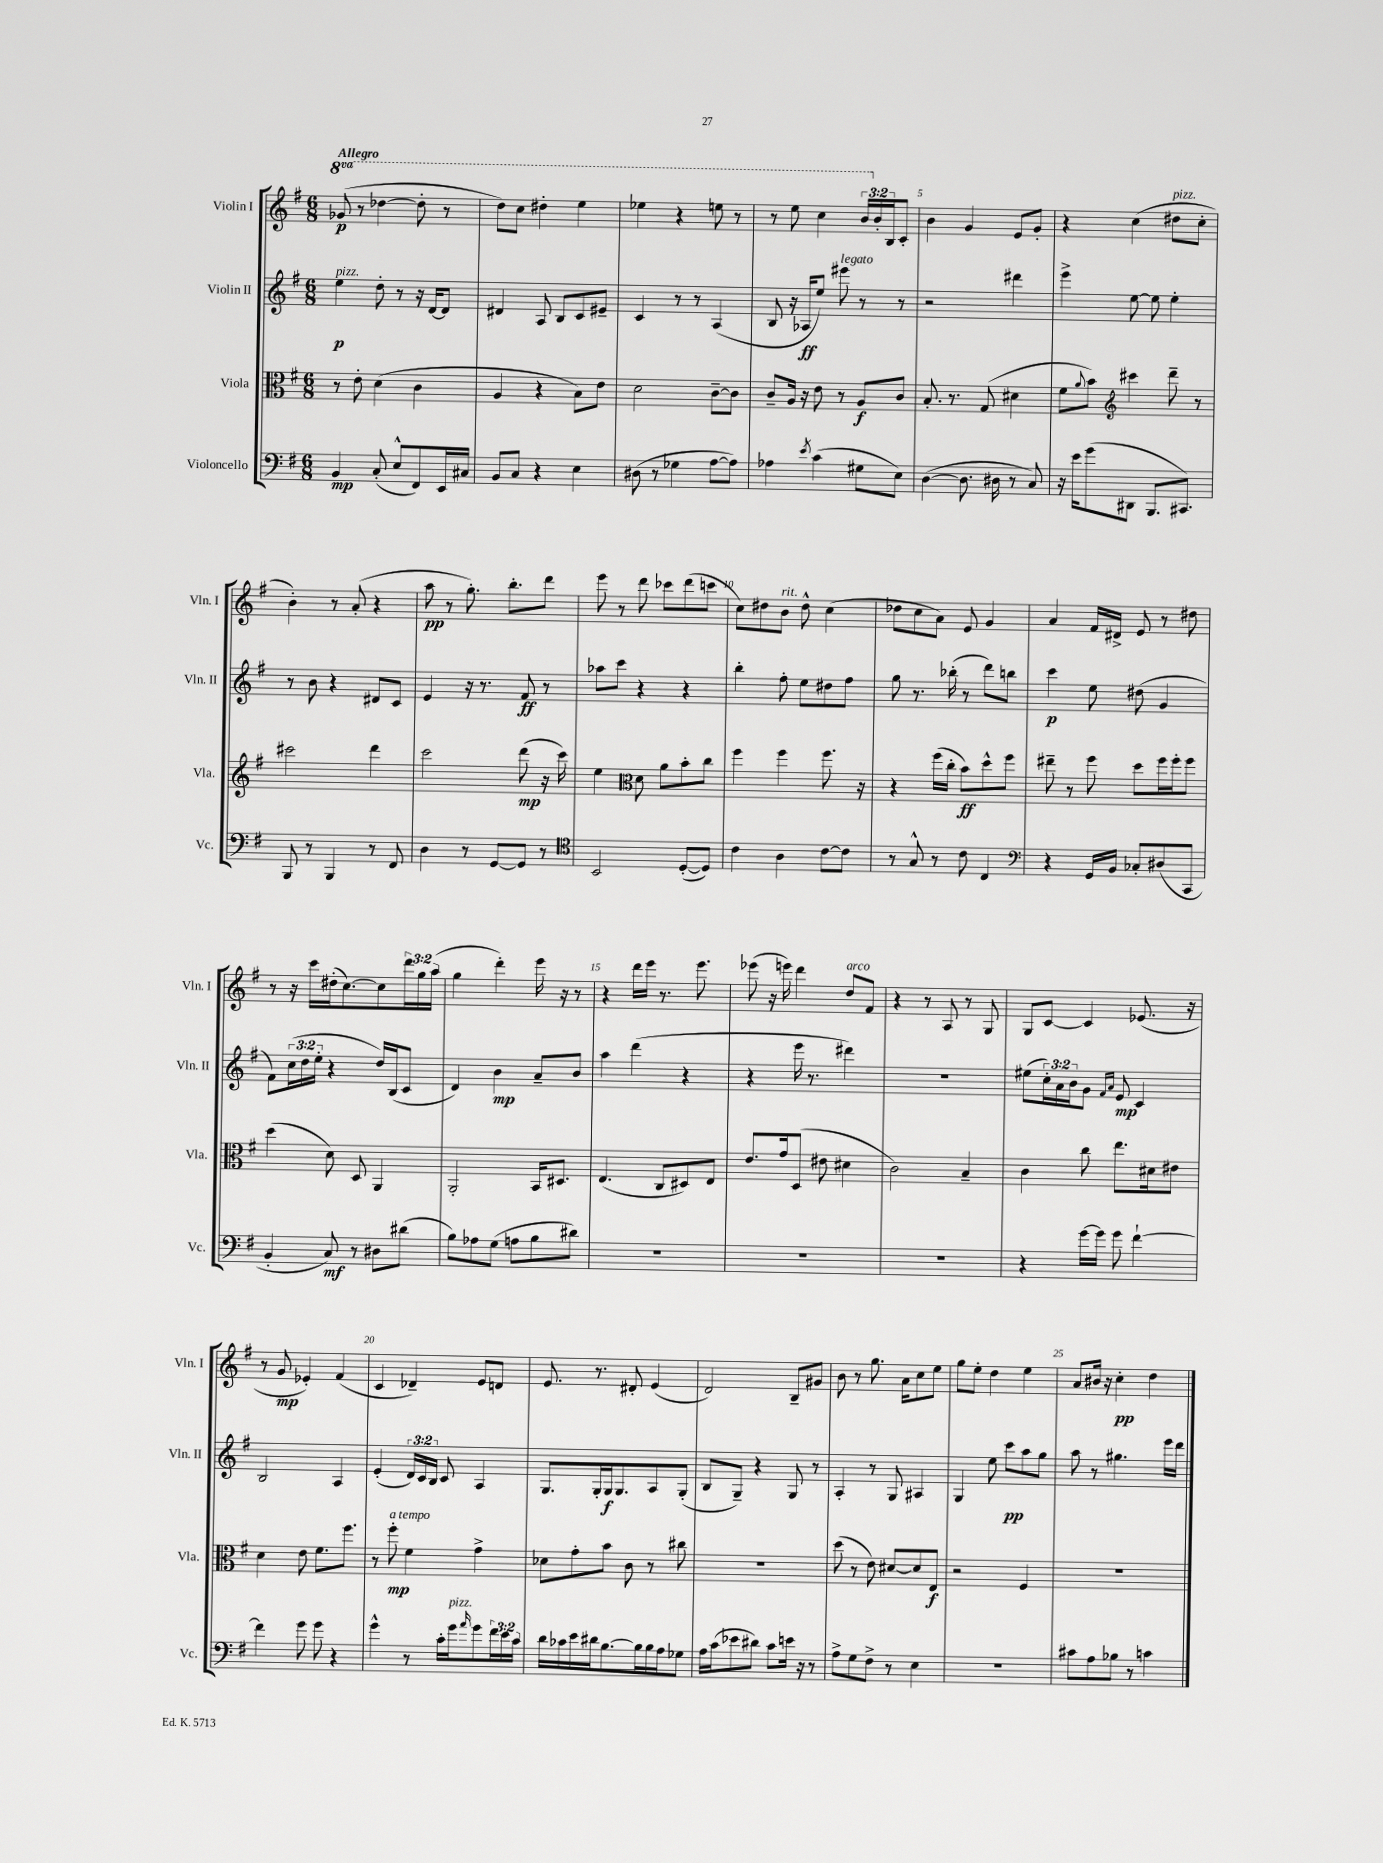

**kern	**kern	**kern	**kern
*staff4	*staff3	*staff2	*staff1
*clefF4	*clefC3	*clefG2	*clefG2
*k[f#]	*k[f#]	*k[f#]	*k[f#]
*M6/8	*M6/8	*M6/8	*M6/8
4BB/	8r	4ee\	(8gg-/
.	8e'\	.	8r
(8C'/	(4d\	8dd'\	[4ddd-\
8E^^/L	.	8r	.
8FF#/)	4c\	16r	8ddd-'\]
.	.	[16d/LK	.
16EE/L	.	8d/]J	8r
16C#/JJ	.	.	.
=	=	=	=
8BB/L	4A/	4d#/	8ddd\L)
8C/J	.	.	8ccc\J
4r	4r	8A/	4ddd#'\
.	.	8B/L	.
4E\	8B\L)	8c/	4eee\
.	8e\J	8e#~/J	.
=	=	=	=
(8D#\	2d\	4c/	4eee-\
8r	.	.	.
4G-\	.	8r	4r
.	.	8r	.
[8A\L	[8c~\L	(4A/	8eee\
8A\]J)	8c\]J	.	8r
=	=	=	=
4A-\	8c~/L	8B/	8r
.	16A/Jk	16r	8eee\
.	16r	16A-/LK	.
8qe/	.	.	.
(4c\	8e\	8ee/J)	4ccc\
.	8r	8eee#\	.
8G#\L	8A/L	8r	24bb/LL
.	.	.	24b'/
.	.	.	24B/J
8E\J)	8c/J	8r	8c'/J
=	=	=	=
([4D\	8.B'/	2r	4b\
.	8.r	.	.
8.D\]	.	.	4g/
.	(8G/	.	.
16D#\	.	.	.
8r	4d#\	4ddd#\	8e/L
8C/)	.	.	8g'/J
=	=	=	=
16r	8f#\L	4eee^\	4r
16e\LK	.	.	.
.	8qqa/	.	.
(8g\	8b\J)	.	.
*	*clefG2	*	*
8DD#\J	4ccc#\	[8ee\	(4cc\
8.BBB/L	.	8ee\]	.
.	8ddd~\	4ee'\	8dd#\L
8.CC#/J)	.	.	.
.	8r	.	8cc'\J
=	=	=	=
8BBB/	2ccc#\	8r	4b'\)
8r	.	8b\	.
4BBB/	.	4r	8r
.	.	.	(8a'/
8r	4ddd\	8d#/L	4r
8FF#/	.	8c/J	.
=	=	=	=
4D\	2ccc\	4e/	8aa\
.	.	.	8r
8r	.	16r	8.gg'\)
.	.	8.r	.
[8GG/L	.	.	.
.	.	.	8.bb'\L
8GG/]J	(8ddd\	8f#/	.
8r	16r	8r	8ddd\J
.	16ccc\)	.	.
=	=	=	=
*clefC4	*	*	*
2BB/	4ee\	8aa-\L	8eee\
.	.	8ccc\J	8r
*	*clefC3	*	*
.	8d\	4r	8ddd\
.	8a\L	.	8ccc-\L
([8D'/L	8b'\	4r	(8ddd\
8D/]J)	8cc\J	.	8ccc\J
=	=	=	=
4c\	4ff#\	4bb'\	8cc\L)
.	.	.	8dd#\
4A\	4ff#\	8ff#'\	8b\J
.	.	8ee\L	8dd#^^\
[8c\L	8.ff#\	8dd#\	(4cc\
8c\]J	.	8ff#\J	.
.	16r	.	.
=	=	=	=
8r	4r	8gg\	8dd-\L
8G^^/	.	8.r	8cc\
8r	(16ff#\LL	.	8a\J)
.	16cc'\JJ	(16bb-'\	.
8c\	8b\L)	8r	8e/
4C/	8dd^^\	8ddd\L)	4g/
.	8ff#\J	8bb\J	.
=	=	=	=
*clefF4	*	*	*
4r	8ee#~\	4ccc\	4a/
.	8r	.	.
16GG/LL	8ff#\	8ee\	16f#/LL
16BB/JJ	.	.	16d#^/JJ
8C-'/L	8dd\L	(8dd#\	8e/
(8D#/	16ff#\L	4g/	8r
.	16ff#'\J	.	.
8CC/J	8ff#\J	.	8dd#\
=	=	=	=
4BB'/	(4dd\	8f#\L)	8r
.	.	(24cc\L	16r
.	.	24dd\	.
.	.	.	16ccc\LL
.	.	24ee'\JJ	.
8C/)	8d\)	4r	(16dd#'\J
.	.	.	[8.cc\)
8r	8D/	.	.
8D#\L	4AA/	16dd/LL)	8cc\]
.	.	(16B/J	.
(8d#\J	.	8c/J	24ddd\L
.	.	.	24gg\
.	.	.	(24aa\JJ
=	=	=	=
8B\L)	2AA'/	4d/)	4gg\
8A-\	.	.	.
(8G\J	.	4b\	4ddd'\)
8A\L	.	.	.
8B\	16BB/LK	8a~/L	16eee\
.	8.D#/J	.	16r
8d#\J)	.	8b/J	8r
=	=	=	=
2.r	(4.E/	4aa\	4r
.	.	(4ddd\	16ddd\LL
.	.	.	16eee\JJ
.	8C/L	.	8.r
.	8D#/)	4r	.
.	.	.	8.eee\
.	8E/J	.	.
=	=	=	=
2.r	8.e/L	4r	(8eee-\
.	.	.	16r
.	16g/k	.	16eee\)
.	(8D/J	16eee\	4ddd\
.	.	8.r	.
.	8e#\	.	.
.	4d#\	4ddd#\)	8dd/L
.	.	.	8f#/J
=	=	=	=
2.r	2c\)	2.r	4r
.	.	.	8r
.	.	.	8A/
.	4B~/	.	8r
.	.	.	8G/
=	=	=	=
4r	4c\	(8ee#\L	8G/L
.	.	24cc'\L)	[8c/J
.	.	24a\	.
.	.	24b\J	.
[16g\LL	8cc\	8g\J	4c/]
16g\]JJ	.	.	.
.	.	16qqf#/LL	.
.	.	16qqa/JJ	.
8g\	8.ee\L	8e/	.
[4f#`\	.	4c/	(8.e-/
.	16d#\k	.	.
.	8e#\J	.	.
.	.	.	16r
=	=	=	=
4f#\]	4d\	2B/	8r
.	.	.	8g/
8g\	8e\	.	4e-'/)
8g\	8.f#\L	.	.
4r	.	4A/	(4f#/
.	8.ff#\J	.	.
=	=	=	=
4g^^\	8r	(4e'/	4c/
.	8ff#'\	.	.
8r	4f#\	24d/LL)	4d-~/)
.	.	24c/	.
.	.	24B/JJ	.
16c'\LL	.	8c/	.
16g\J	.	.	.
16qqa/	.	.	.
8g\	4g^\	4A/	8e/L
24f#\L	.	.	8d/J
24e\	.	.	.
24c\JJ	.	.	.
=	=	=	=
16d\LL	8d-\L	8.G/L	8.e/
16c-\	.	.	.
16e\	8g'\	.	.
16d#\J	.	16G'/L	8.r
[8.B\	8b\J	16G/J	.
.	.	8.G/	.
.	8c\	.	8d#'/
16B\]L	.	.	.
16B\	8r	8A/	(4e/
16A\J	.	.	.
8G-\J	8cc#\	(8G'/J	.
=	=	=	=
16A\LL	2.r	8B/L	2d/)
(16c\J	.	.	.
8e-\	.	8G~/J)	.
8d#\J)	.	4r	.
8c\L	.	.	.
16e\Jk	.	8G/	8B~/L
16r	.	.	.
8r	.	8r	8g#/J
=	=	=	=
8A^\L	(8dd\	4A'/	8b\
8G\	8r	.	8r
8F#^\J	8e\)	8r	8.gg\
8r	[8d#/L	8G/	.
.	.	.	16a\LK
4E\	8d#/]	4A#/	8cc\
.	8E/J	.	8ee\J
=	=	=	=
2.r	2r	4G/	8gg\L
.	.	.	8ee'\J
.	.	8ee\	4dd\
.	.	8ccc\L	.
.	4F#/	8aa\	4ee\
.	.	8gg\J	.
=	=	=	=
8c#\L	2.r	8aa\	8a/L
8A\	.	8r	16b#/Jk
.	.	.	16r
8B-\J	.	4.gg#\	4cc'\
8r	.	.	.
4c\	.	.	4dd\
.	.	16eee\LL	.
.	.	16ddd\JJ	.
==	==	==	==
*-	*-	*-	*-
